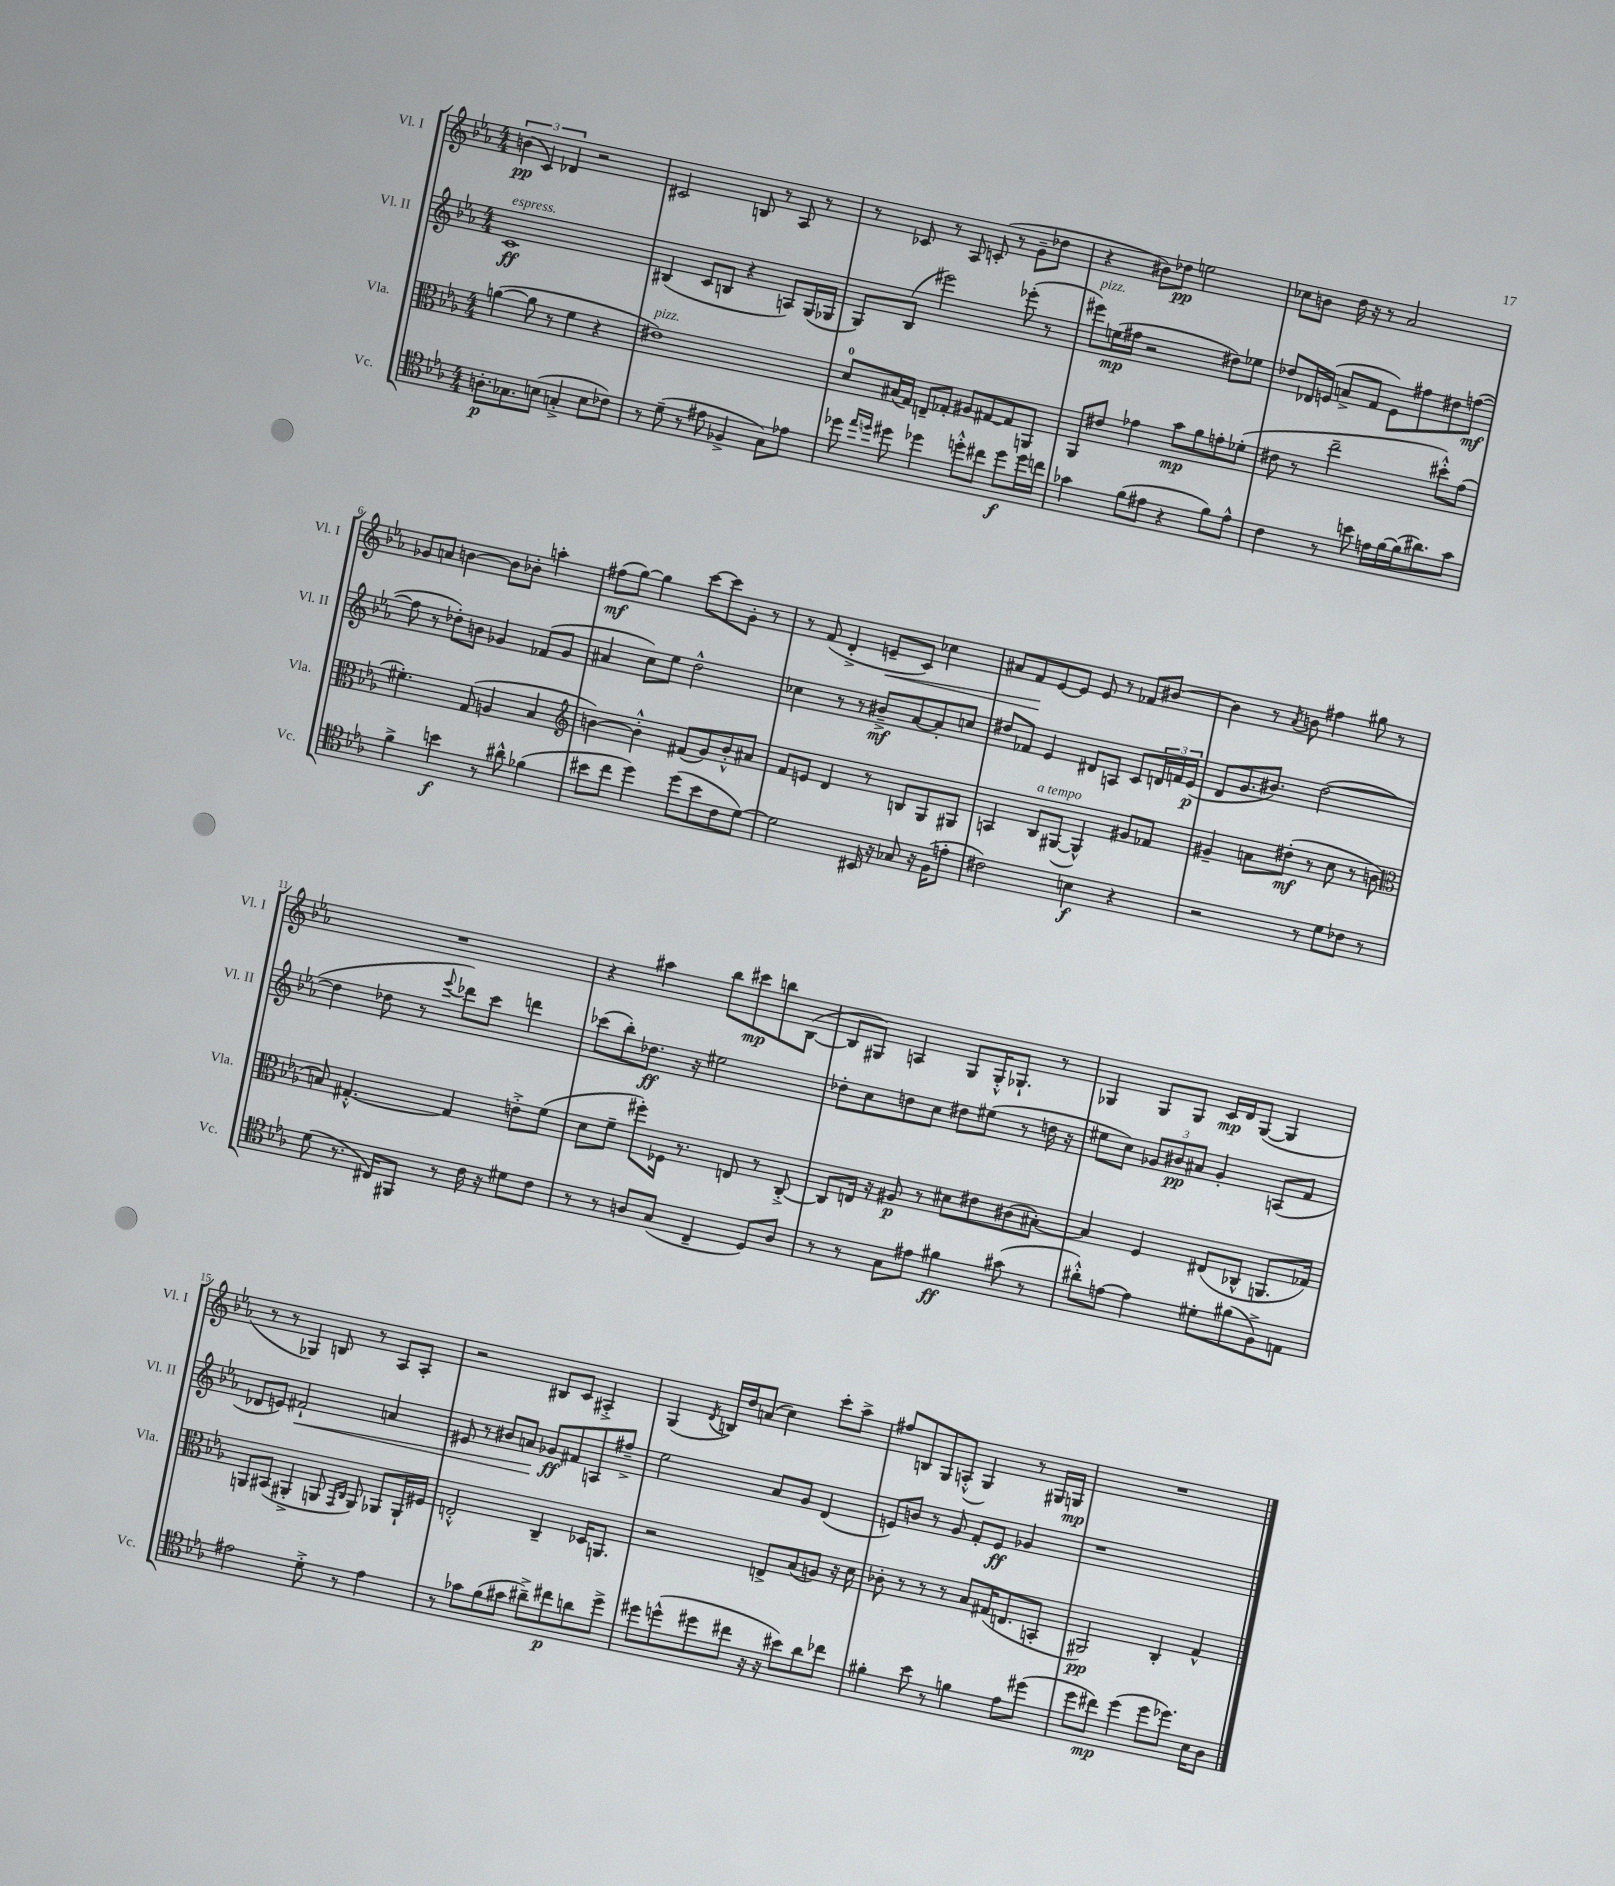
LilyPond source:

<<
\new StaffGroup <<
\new Staff = "s0" \with { instrumentName = "Vl. I" shortInstrumentName = "Vl. I" } {
    \clef treble \key ees \major \numericTimeSignature \time 4/4
    \tuplet 3/2 { b'4\pp( c'4) des'4 } r2 |
    cis'2 b8 r8 aes8 r8 |
    r8 ces'8 r8 aes8 c'8-.( r8 g'8-- des''8 |
    r4 bis'8) des''8\pp e''2 |
    ces''8 b'8 d''16 r16 r8 aes'2 |
    ges'8 a'8 b'4~ b'8 bes'8-. a''4-. |
    fis''8\mf( g''8~) g''4 c'''8~ c'''8 g'8-. r8 |
    r8 f'8( d'4-.-> e'8--\< c'8) ces''4 |
    ais'8 f'8\! ees'8~ ees'8 ees'8 r8 fes'8 bis'8~ |
    bis'4 r8 \acciaccatura { aes'8 } b'8 fis''4 gis''8 r8 |
    R1 |
    r4 ais''4 bes''8 cis'''8\mp b''8 bes8~( |
    bes8 gis8) a4 gis8 gis16-.-^ ges8.-! r8 |
    ges4 ges8 ges8 c'16\mp d'16 ges8~( ges4 |
    r8 r8 ges4) b8 r8 aes8 aes8-. |
    r2 bis8 c'8 ais4-.-> |
    g4( \acciaccatura { d'8 } b16) d''16 a'8( c''4) c'''8-. aes''8-> |
    fis''8 b8 g8 a8-.-^( g4) r8 gis16 g16\mp |
    R1 \bar "|." |
}
\new Staff = "s1" \with { instrumentName = "Vl. II" shortInstrumentName = "Vl. II" } {
    \clef treble \key ees \major \numericTimeSignature \time 4/4
    c'1\ff^\markup { \italic "espress." } |
    bis4( c'8 b8 r4 a8) g16( ges16 |
    g8) bes8( eis'''2) ees'''8-.( r8 |
    eis'''8^\markup { \italic "pizz." }) e''16\mp( fis''16 r2 dis''8) ees''8 |
    des''8 des'16 e'16( a'8-> f'8 e'8) fis''8 dis''8 f''8~\mf( |
    f''8 r8 des''8-.) b'8 ges'4 fes'8( ges'8 |
    ais'4 c''8) ees''8 d''2-^ |
    ces''4 r8 r8 bis'8--->\mf aes'8~ aes'8-. c''8 |
    dis''8 fes'8 ees'4 dis'8 a8 c'8 \tuplet 3/2 { d'16 f'16 ees'16\p( } |
    d'8 g'8. bis'8.) d''2~( |
    d''4 des''8 r8 \appoggiatura { ees'''8 } des'''8) c'''8 d'''4 |
    ces'''8( bes''8-.) des''8.\ff r16 eis''2 |
    des''8-. c''8 d''8 c''8 dis''8 eis''8( r8 d''16 r16 |
    eis''8 c''8) \tuplet 3/2 { ges'8 bis'8\pp ais'8 } ges'4-. a8( f'8 |
    des'8 e'8) fis'2-!\< a'4 |
    eis'8 r8 bis'8 a'8\! ges'8\ff fis'8 a8 fis''8---> |
    ees''2 aes'8 g'8 d'4( |
    e'8) b'8 r8 g'8 f'8-. e'8\ff ges'4 |
    r1 \bar "|." |
}
\new Staff = "s2" \with { instrumentName = "Vla." shortInstrumentName = "Vla." } {
    \clef alto \key ees \major \numericTimeSignature \time 4/4
    a'4~( a'8 r8 f'4 r4 |
    eis'1^\markup { \italic "pizz." }) |
    d'8-0 bis16( g16) e8-- ges8-. ais8 gis8~ gis8 a,8 |
    aes,8 eis'8 ges'4 bes'8\mp aes'8 g'8-. fes'8-.( |
    eis'8 r8 ees''2-- dis''8-.-^) g'8( |
    fis'4.-.) g8( a4 bes4 |
    \clef treble b'4~) b'4-.-^ fis'8( g'8) b'8-.-^ ais'8 |
    f'8 e'8 d'4 r8 b8 g8 gis8 |
    a4 bes8^\markup { \italic "a tempo" } gis8~( gis4-^) gis'8 fes'8 |
    gis'4-- a'8 dis''8-.\mf( r8 c''8 r8 b'8 |
    \clef alto b8) gis4.~-.-^ gis4 e'8-.-> f'8( |
    d'8 f'8-- fis''8-.) fes16 r8. e8 r8 c8~-.-> |
    c8 e16 r16 ais8\p r8 dis'8 eis'8 cis'8( bis8~-.) |
    bis4 f4 eis8( ces8-^ a,8. ges16) |
    a,8 bis,8( ais,4-.-> a,8 \grace { g,16 c16 } a,8) aes,8 aes,16-! fis16 |
    e2-.-^ c4-- des16 a,8. |
    r2 e8-> bes8( a8) r16 d'16 |
    ces'8-. r8 r8 r8 bes8 gis16( e8. b,8-. |
    ais,2\pp) c4-. g4-^ \bar "|." |
}
\new Staff = "s3" \with { instrumentName = "Vc." shortInstrumentName = "Vc." } {
    \clef tenor \key ees \major \numericTimeSignature \time 4/4
    a8.-.\p ges8. b8( g4-.-> b8 ces'8) |
    r8 d'8--( r8 eis'8 fes4-> g8) ees'8 |
    des''8 \grace { ees''16 d''16 } dis''8 des''4 d''8-.-^ cis''8 d''8\f d''16 c''16 |
    ges'4 f'8( eis'8 r4 f'8) eis'8-^ |
    c'4 r8 b'8 e'16 f'16~ f'16( ais'8.) g'8 |
    f'4-> b'4\f r8 ais'8-^ fes'4( |
    bis'8 c''8 d''4) d''8( bis'8 c'8 d'8~) |
    d'2 bis,16 r16 ges8 r16 f16( e'8-. |
    cis'2) b4\f r4 |
    r2 r8 d'8 ces'8 r8 |
    d'8( r8. cis16) fis,8 r8 c'16 r16 dis'8 c'8 |
    r8 r8 a8 g8( c4-- d8) a8 |
    r8 r8 g8 eis'8 fis'4\ff gis'8( r8 |
    ais'8-.-^) e'8~ e'4 dis'8-. fis'8( f8->) e8 |
    eis'2 d'8-.-> r8 eis'4 |
    r8 ges'8 f'8( gis'8 ais'8--->) cis''8\p a'8 d''8-> |
    dis''8 d''8-^( dis''8 cis''8 r16 r16 bis'8) aes'8 ces''8 |
    fis'4-. bes'8 r8 f'4 ees'8 dis''8( |
    d''8 cis''8\mp) d''4( d''8 des''8.) bes16 aes8 \bar "|." |
}
>>
>>
